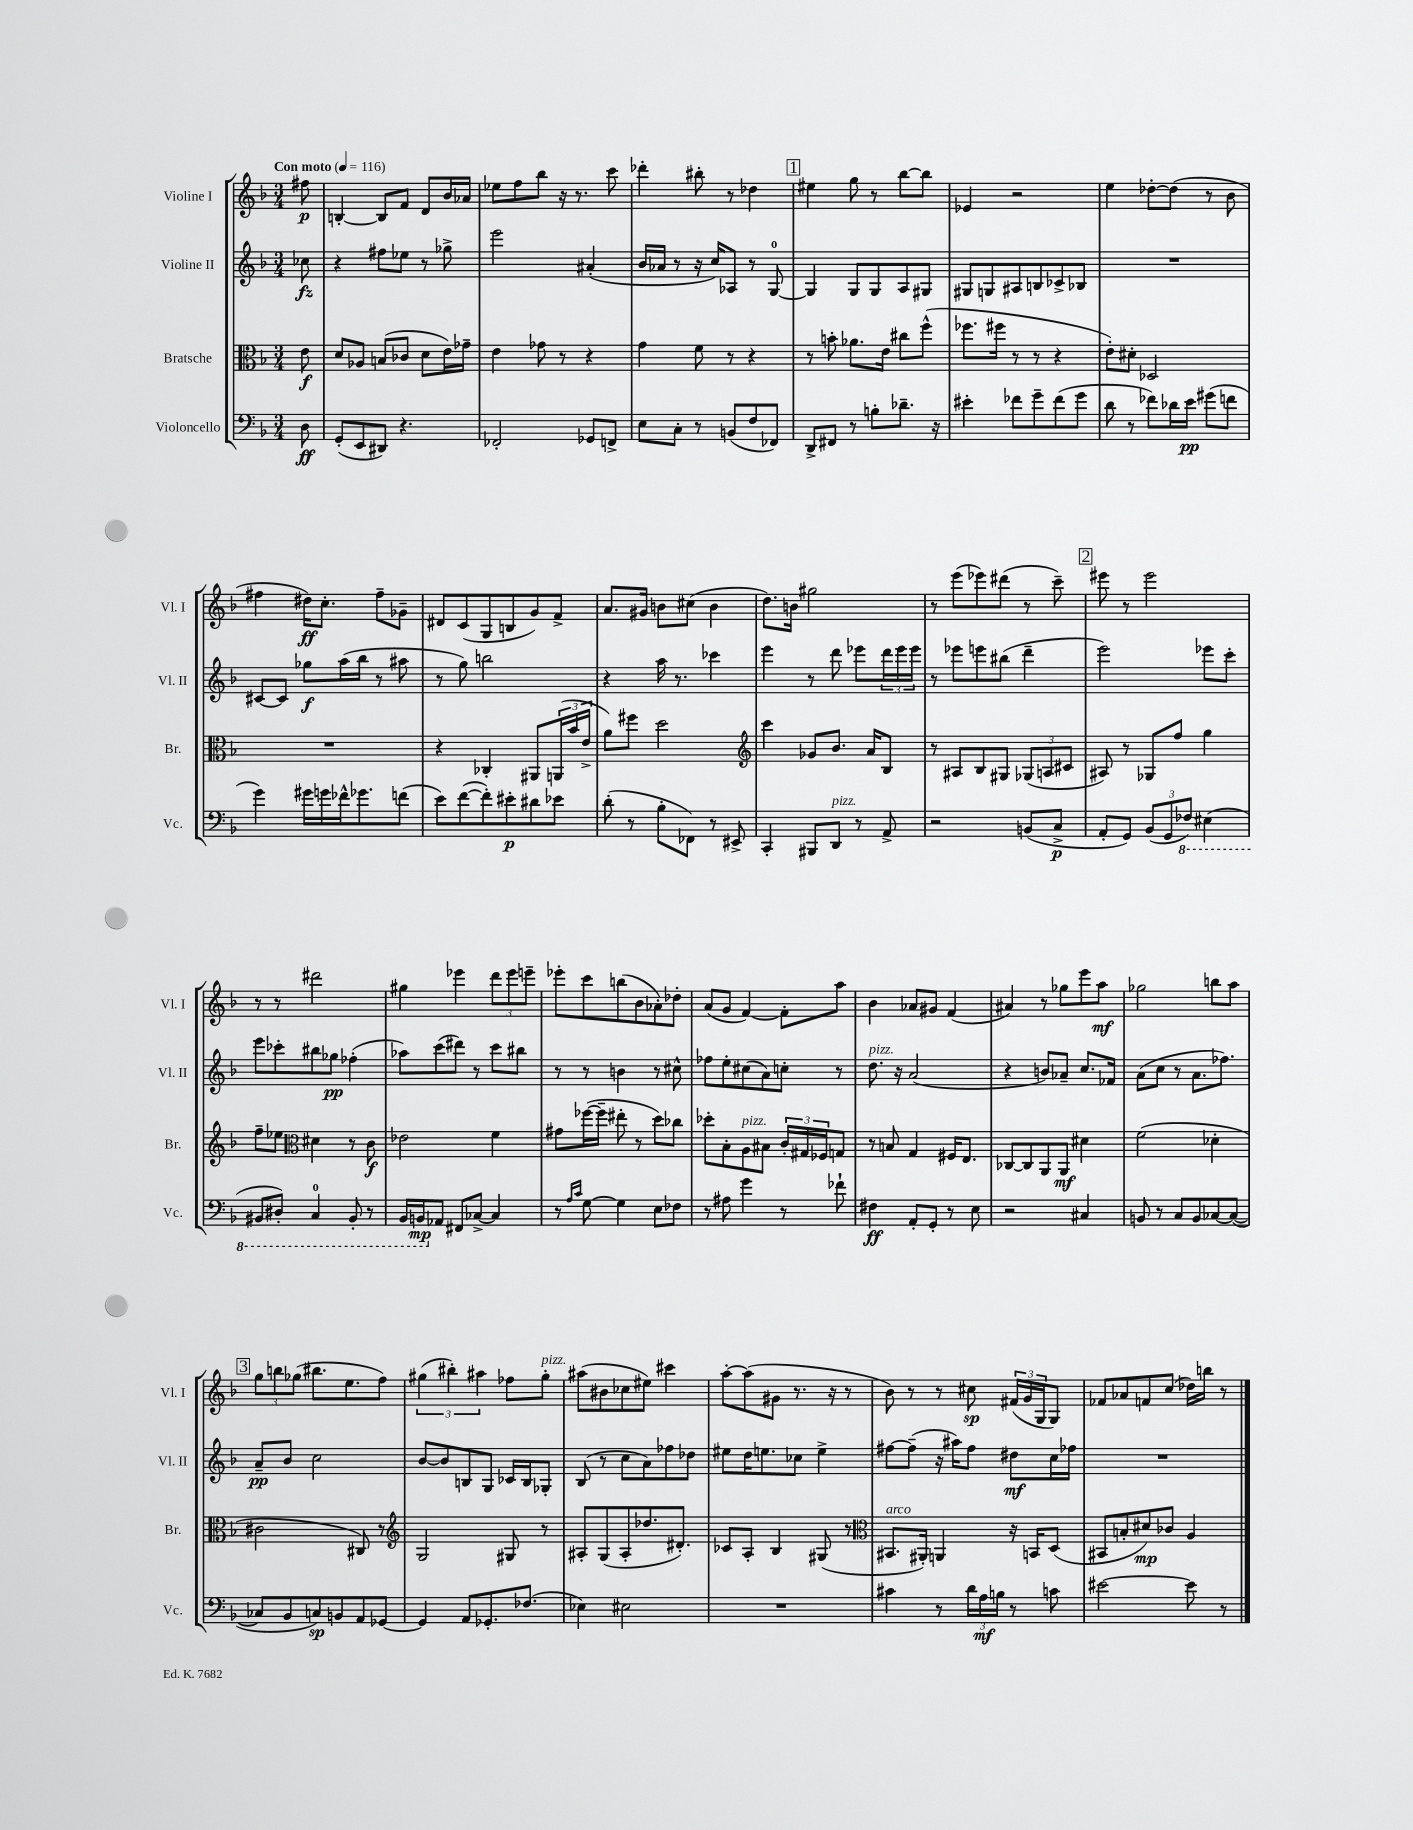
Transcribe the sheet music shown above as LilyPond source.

<<
\new StaffGroup <<
\new Staff = "s0" \with { instrumentName = "Violine I" shortInstrumentName = "Vl. I" } {
    \clef treble \key f \major \numericTimeSignature \time 3/4 \partial 8 \tempo "Con moto" 4 = 116
    fis''8\p |
    b4~-. b8 f'8 d'8 bes'16 aes'16 |
    ees''8 f''8 bes''8 r16 r8. c'''8 |
    des'''4-. bis''8-. r8 des''4 |
    \mark \markup { \box "1" } eis''4 g''8 r8 bes''8~ bes''8 |
    ees'4 r2 |
    e''4 des''8~-. des''8( r8 bes'8 |
    fis''4 dis''16\ff) c''8.-. fis''8-- ges'8-- |
    dis'8 c'8( g8 b8 g'8) f'8-> |
    a'8. gis'16 b'8 cis''8( b'4 |
    d''8.) b'16 gis''2 |
    r8 e'''8( ees'''8) dis'''8( r8 c'''8--) |
    \mark \markup { \box "2" } eis'''8 r8 eis'''2 |
    r8 r8 dis'''2 |
    gis''4 ees'''4 \tuplet 3/2 { d'''8 ees'''8 e'''8-- } |
    ees'''8-. c'''8 b''8( bes'8 aes'8-.) des''8-. |
    a'8( g'8 f'4~) f'8-. a''8 |
    bes'4 aes'8 gis'8 f'4( |
    ais'4) r8 ges''8 e'''8 a''8\mf |
    ges''2 b''8 a''8 |
    \mark \markup { \box "3" } \tuplet 3/2 { g''8 b''8 ges''8( } bis''8. e''8. f''8) |
    \tuplet 3/2 { gis''4( bis''4-.) ais''4 } fes''8 gis''8-.^\markup { \italic "pizz." } |
    ais''8( bis'8 ces''8 eis''8) cis'''4 |
    a''8~-. a''8( gis'8 r8. r16 r8 |
    bes'8) r8 r8 cis''8\sp \tuplet 3/2 { fis'16( g'16 g16 } g8) |
    fes'8 aes'8 f'8 c''8( des''16) b''16 r8 \bar "|." |
}
\new Staff = "s1" \with { instrumentName = "Violine II" shortInstrumentName = "Vl. II" } {
    \clef treble \key f \major \numericTimeSignature \time 3/4 \partial 8
    ces''8\fz |
    r4 fis''8 ees''8 r8 ges''8-> |
    e'''2 ais'4-.( |
    bes'16 aes'16 r8 r16 c''16) aes8 r8 g8-0~ |
    \mark \markup { \box "1" } g4 g8 g8 a8 gis8 |
    gis8 g8 ais8 b8 ces'8-> bes8 |
    R2. |
    cis'8~ cis'8 ges''8\f a''16( bes''16 r8 ais''8 |
    r8 g''8) b''2 |
    r4 a''16 r8. ces'''4 |
    e'''4 r8 d'''8 ees'''8 \tuplet 3/2 { d'''16 ees'''16 ees'''16 } |
    r8 ees'''8 e'''8 bis''8( d'''4-- |
    \mark \markup { \box "2" } e'''2) ees'''8 c'''8-. |
    e'''8 ces'''8-. bis''8 ges''8\pp fes''4-.( |
    aes''8) c'''8( dis'''8) r8 c'''8 bis''8 |
    r8 r8 b'4 r8 cis''8-^ |
    fes''8 e''8-. cis''8( a'8) c''8-. r8 |
    d''8.^\markup { \italic "pizz." } r16 a'2( |
    r4 b'8) aes'8-- c''8. fes'16 |
    a'8( c''8 r8 a'8. fes''8.) |
    \mark \markup { \box "3" } a'8--\pp bes'8 c''2 |
    bes'8~ bes'8 b8 g8 ces'16 b16 ges8-. |
    bes8( r8 c''8 a'8) fes''8 des''8 |
    eis''8 d''16 e''8. ces''8 e''4-> |
    fis''8~ fis''8--( r16 ais''16) fis''8 dis''8\mf c''16 fes''16 |
    R2. \bar "|." |
}
\new Staff = "s2" \with { instrumentName = "Bratsche" shortInstrumentName = "Br." } {
    \clef alto \key f \major \numericTimeSignature \time 3/4 \partial 8
    e'8\f |
    d'8 aes8 b8( ces'8 d'8 e'16) ges'16-- |
    e'4 ges'8 r8 r4 |
    g'4 f'8 r8 r4 |
    \mark \markup { \box "1" } r8 b'8-. aes'8. e'16 cis''8 f''8-^( |
    fes''8. fis''16 r8 r8 r4 |
    e'8-.) dis'8-. des2 |
    R2. |
    r4 ces4-. ais,8 \tuplet 3/2 { a,16( bes'16 e'16-> } |
    a'8) fis''8 d''2 |
    \clef treble c'''4 ges'8 bes'8. a'16 bes8 |
    r8 ais8 bes8 gis8 \tuplet 3/2 { ges8( a8 cis'8 } |
    \mark \markup { \box "2" } ais8) r8 ges8 f''8 g''4 |
    f''8-- ees''8 \clef alto dis'4 r8 c'8\f |
    ees'2 f'4 |
    gis'8 fes''16~( fes''16-- eis''8-. r8 d''8) ces''8 |
    des''8-. bes8-. a8^\markup { \italic "pizz." } bis8 \tuplet 3/2 { c'16-. gis16 fes16 } g8 |
    r8 b8 g4 fis16 e8. |
    ces8~ ces8 a,8 a,8\mf dis'4 |
    f'2( des'4-. |
    \mark \markup { \box "3" } cis'2 cis8) r8 |
    \clef treble g2 gis8 r8 |
    ais8-. g8( ais8-. des''8. dis'8.-.) |
    ces'8 a8-. bes4 gis8( r8 |
    \clef alto bis,8.^\markup { \italic "arco" } ais,16-.) a,4 r16 b,16 d8( |
    bis,8 b8-. dis'8\mp) ces'8 a4 \bar "|." |
}
\new Staff = "s3" \with { instrumentName = "Violoncello" shortInstrumentName = "Vc." } {
    \clef bass \key f \major \numericTimeSignature \time 3/4 \partial 8
    d8\ff |
    g,8-.( e,8 dis,8) r4. |
    fes,2-. ges,8 f,8-> |
    e8 c8-. r8 b,8( f8 fes,8) |
    \mark \markup { \box "1" } d,8-> fis,8 r8 b8-. des'8.-- r16 |
    eis'4-. fes'8 g'8-- fes'8( g'8 |
    d'8 r8 fes'8) des'16 e'16\pp gis'8( f'8 |
    g'4) gis'16 g'16 fes'16-^ ges'8. f'8( |
    e'8) f'8~( f'8-.) eis'8-.\p dis'8 ees'8 |
    d'8-.( r8 bes8-. fes,8) r8 eis,8-> |
    c,4-. bis,,8 d,8^\markup { \italic "pizz." } r8 a,8-> |
    r2 b,8( c8->\p |
    \mark \markup { \box "2" } a,8-. g,8) \tuplet 3/2 { bes,8( g,8 \ottava #-1 fes,8) } eis,4( |
    bis,,8 dis,8-.) c,4-0 bis,,8-. r8 |
    bes,,16 b,,16\mp \ottava #0 aes,8 fis,8 ces8~-> ces4 |
    r8 \grace { a16 c'16 } g8~ g4 e8 fes8 |
    r8 ais8 g'4 r8 fes'8-! |
    fis4\ff a,8-. g,8-. r8 e8 |
    r2 cis4 |
    b,8 r8 c8 b,8 ces8~ ces8~( |
    \mark \markup { \box "3" } ces8 bes,8 c8\sp) b,8 a,8 ges,8~ |
    ges,4 a,8 ges,8.-. fes8.( |
    ees4) eis2 |
    R2. |
    cis'4 r8 \tuplet 3/2 { d'16 a16\mf b16 } r8 c'8 |
    eis'2~ eis'8 r8 \bar "|." |
}
>>
>>
\layout { \context { \Score \remove "Bar_number_engraver" } }
